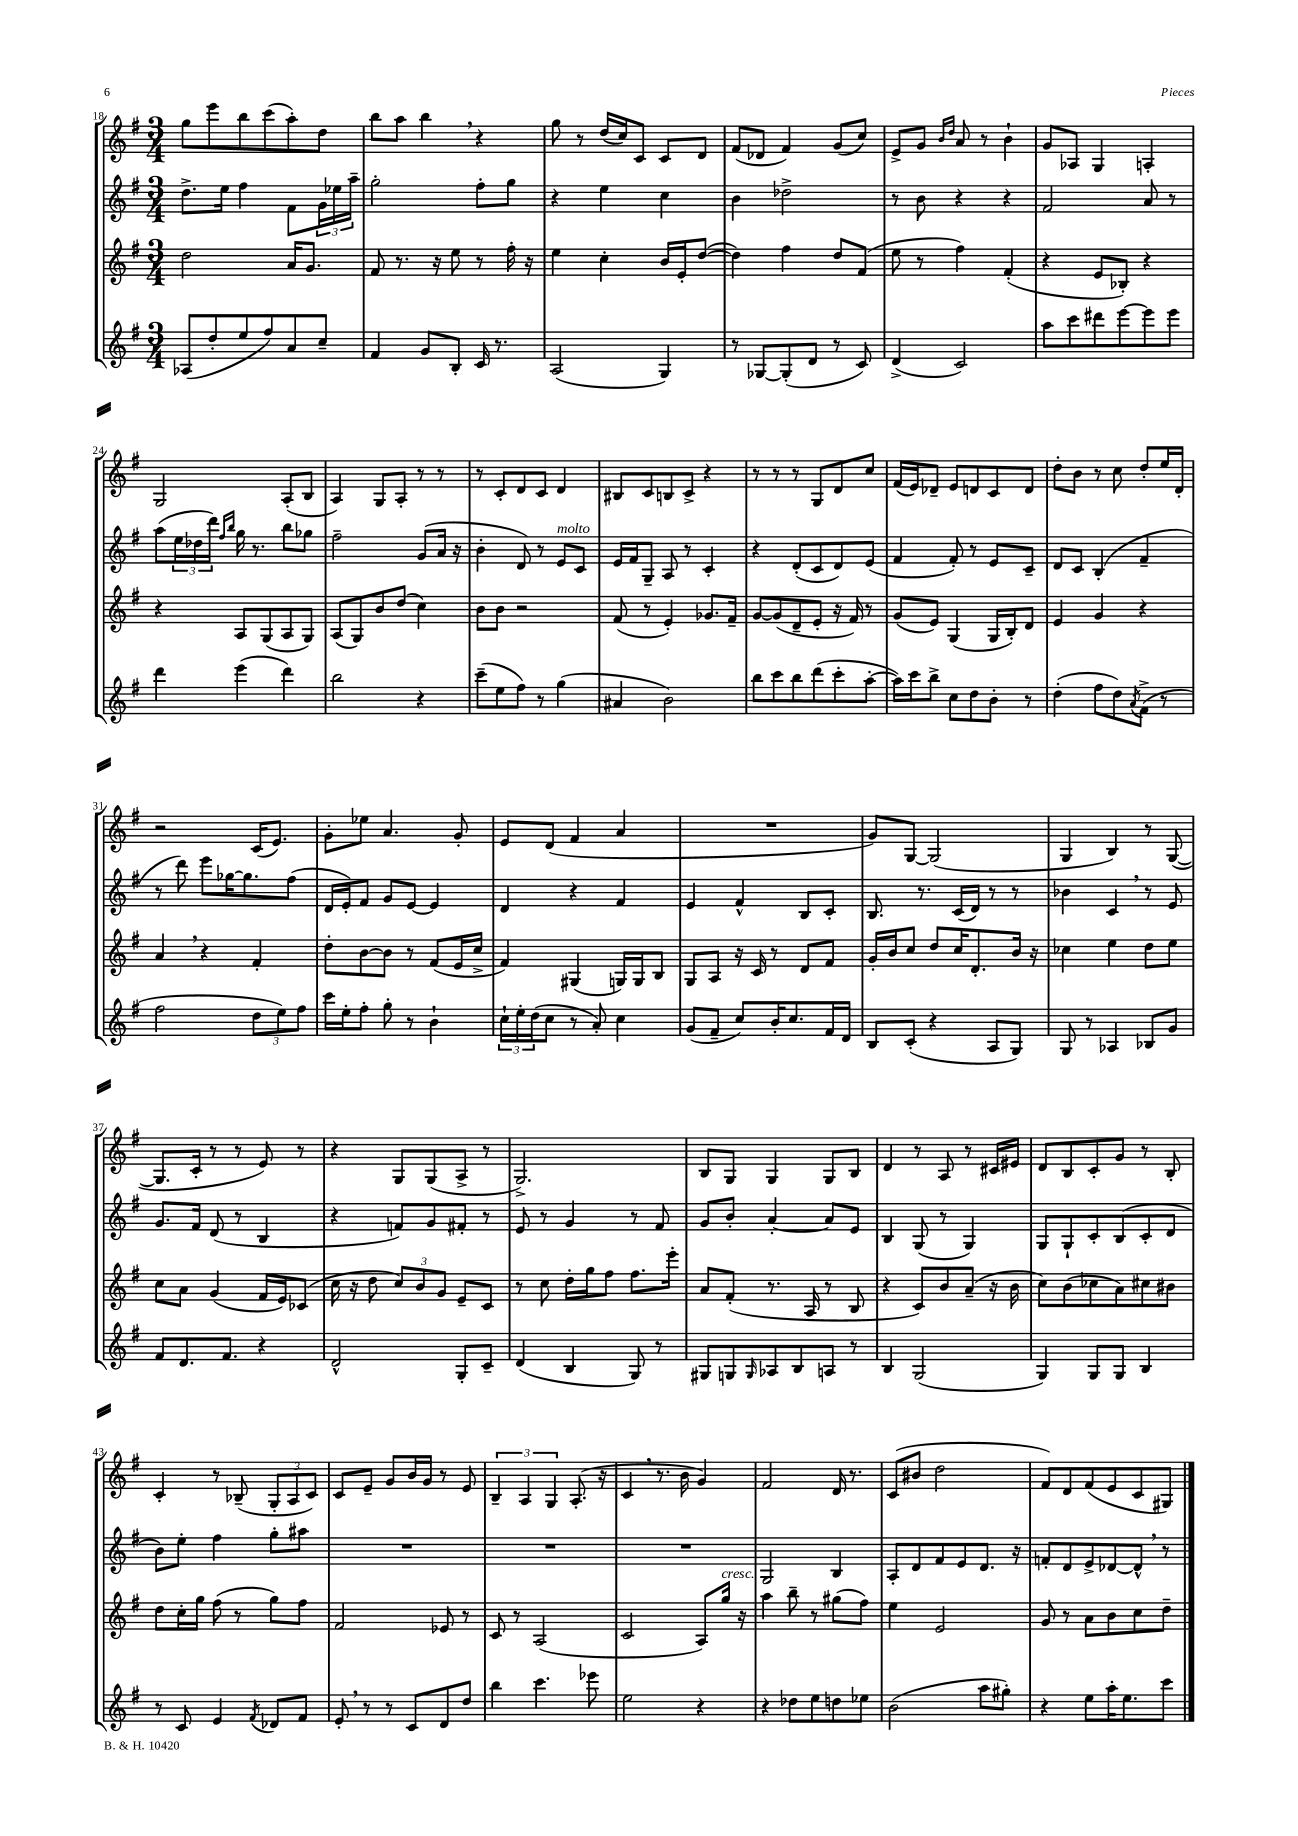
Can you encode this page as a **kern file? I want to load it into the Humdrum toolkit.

**kern	**kern	**kern	**kern
*staff4	*staff3	*staff2	*staff1
*clefG2	*clefG2	*clefG2	*clefG2
*k[f#]	*k[f#]	*k[f#]	*k[f#]
*M3/4	*M3/4	*M3/4	*M3/4
(8A-/L	2dd\	8.dd^\L	8gg\L
8dd'/	.	.	8eee\
.	.	16ee\Jk	.
8ee/	.	4ff#\	8bb\
8ff#/)	.	.	(8ccc\
8a/	16a/LK	8f#\L	8aa'\)
.	8.g/J	.	.
8cc~/J	.	24g\L	8dd\J
.	.	24ee-\	.
.	.	24aa~\JJ	.
=	=	=	=
4f#/	8f#/	2gg'\	8bb\L
.	8.r	.	8aa\J
8g/L	.	.	4bb\
.	16r	.	.
8B'/J	8ee\	.	.
16c/	8r	8ff#'\L	4r
8.r	.	.	.
.	16ff#'\	8gg\J	.
.	16r	.	.
=	=	=	=
(2A/	4ee\	4r	8gg\
.	.	.	8r
.	4cc'\	4ee\	(16dd/LL
.	.	.	16cc/J)
.	.	.	8c/J
4G/)	16b/LL	4cc\	8c/L
.	16e'/J	.	.
.	([8dd/J	.	8d/J
=	=	=	=
8r	4dd\])	4b\	(8f#/L
[8G-/L	.	.	8d-/J
(8G-'/]	4ff#\	2dd-^\	4f#/)
8d/J	.	.	.
8r	8dd/L	.	(8g/L
8c/)	(8f#/J	.	8cc/J)
=	=	=	=
(4d^/	8ee\	8r	8e^/L
.	8r	8b\	8g/J
.	.	.	16qqb/LL
.	.	.	16qqdd/JJ
2c/)	4ff#\)	4r	8a/
.	.	.	8r
.	(4f#'/	4r	4b`\
=	=	=	=
8aa\L	4r	2f#/	8g/L
8ccc\	.	.	8A-/J
8ddd#\	8e/L	.	4G/
[8eee\	8B-'/J)	.	.
8eee\]	4r	8a/	4A'/
8eee\J	.	8r	.
=	=	=	=
4ddd\	4r	(8aa\L	2G/
.	.	24ee\L	.
.	.	24dd-\	.
.	.	24ddd\JJ)	.
.	.	16qqff#/LL	.
.	.	16qqbb/JJ	.
(4eee\	8A/L	16gg\	.
.	.	8.r	.
.	(8G/	.	.
4ddd\)	8A/	8bb\L	(8A'/L
.	8G/J)	8gg-\J	8B/J
=	=	=	=
2bb\	(8A/L	2ff#~\	4A/)
.	8G/)	.	.
.	8b/	.	8G/L
.	(8dd/J	.	8A'/J
4r	4cc\)	(8g/L	8r
.	.	16a/Jk	8r
.	.	16r	.
=	=	=	=
(8ccc~\L	8b\L	4b'\	8r
8ee\	8b\J	.	8c'/L
8ff#\J)	2r	8d/)	8d/
8r	.	8r	8c/J
(4gg\	.	8e/L	4d/
.	.	8c/J	.
=	=	=	=
4a#/	(8f#/	16e/LL	8B#/L
.	.	16f#/J	.
.	8r	8G~/J	8c/
2b\)	4e'/)	8A/	8B/
.	.	8r	8c^/J
.	8.g-/L	4c'/	4r
.	16f#~/Jk	.	.
=	=	=	=
8bb\L	[8g/L	4r	8r
8ccc\	(8g/]	.	8r
8bb\	8d~/	(8d'/L	8r
(8ddd\	8e'/J	8c/	8G/L
8ccc'\	16r	8d/)	8d/
.	16f#/)	.	.
[8aa'\J	8r	(8e/J	8cc/J
=	=	=	=
16aa\]LL)	(8g/L	4f#/	(16f#/LL
16ccc\J	.	.	16e/J)
8bb^\J	8e/J)	.	8d-~/J
8cc\L	(4G/	8f#'/)	8e/L
8dd\	.	8r	8d/
8b'\J	16G/LL	8e/L	8c/
.	16B'/J)	.	.
8r	8d/J	8c~/J	8d/J
=	=	=	=
(4dd'\	4e/	8d/L	8dd'\L
.	.	8c/J	8b\J
8ff#\L	4g/	(4B'/	8r
8dd\)	.	.	8cc\
8qa/	.	.	.
(8f#^\J	4r	4f#~/	8dd'/L
8r	.	.	16ee/L
.	.	.	16d'/JJ
=	=	=	=
2ff#\	4a/	8r	2r
.	.	8ddd\)	.
.	4r	8eee\L	.
.	.	[16gg-\K	.
.	.	8.gg-\]	.
12dd\L	4f#'/	.	(16c/LK
.	.	.	8.e/J)
12ee\)	.	.	.
.	.	(8ff#\J	.
12ff#\J	.	.	.
=	=	=	=
16ccc\LL	8dd'\L	16d/LL	8g'\L
16ee'\J	.	16e'/J)	.
8ff#'\J	[8b\	8f#/J	8ee-\J
8gg'\	8b\]J	8g/L	4.a/
8r	8r	[8e/J	.
4b`\	(8f#/L	4e/]	.
.	16e/L	.	8g'/
.	16cc^/JJ	.	.
=	=	=	=
24cc`\LL	4f#/)	4d/	8e/L
24ee'\	.	.	.
(24dd\J	.	.	.
8cc\J	.	.	(8d/J
8r	(4G#/	4r	4f#/
8a'/)	.	.	.
4cc\	16G/LL)	4f#/	4a/
.	16G/J	.	.
.	8B/J	.	.
=	=	=	=
(8g/L	8G/L	4e/	2.r
8f#~/J	8A/J	.	.
8cc/L)	16r	4f#^^/	.
.	16c/	.	.
16b'/K	8r	.	.
8.cc/	.	.	.
.	8d/L	8B/L	.
16f#/L	8f#/J	8c'/J	.
16d/JJ	.	.	.
=	=	=	=
8B/L	16g'/LL	8.B/	8g/L)
.	16b/J	.	.
(8c'/J	8cc/J	.	[8G/J
.	.	8.r	.
4r	8dd/L	.	(2G/]
.	16cc/K	(16c/LL	.
.	8.d'/	16d/JJ)	.
8A/L	.	8r	.
8G/J)	16b/Jk	8r	.
.	16r	.	.
=	=	=	=
8G/	4cc-\	4b-\	4G/
8r	.	.	.
4A-/	4ee\	4c/	4B/)
8B-/L	8dd\L	8r	8r
8g/J	8ee\J	8e/	([8G/
=	=	=	=
8f#/L	8cc\L	8.g/L	8.G/]L
8.d/	8a\J	.	.
.	.	16f#/Jk	16c'/Jk
.	(4g/	(8d/	8r
8.f#/J	.	.	.
.	.	8r	8r
4r	16f#/LL	4B/	8e/)
.	16e/J)	.	.
.	(8c-/J	.	8r
=	=	=	=
2d^^/	16cc\	4r	4r
.	16r	.	.
.	8dd\	.	.
.	12cc/L)	8f/L)	8G/L
.	12b/	.	.
.	.	8g/	(8G/
.	12g/J	.	.
8G'/L	8e~/L	8f#'/J	8A^/J
8c~/J	8c/J	8r	8r
=	=	=	=
(4d/	8r	8e/	2.G^/)
.	8cc\	8r	.
4B/	16dd'\LL	4g/	.
.	16gg\J	.	.
.	8ff#\J	.	.
8G/)	8.ff#\L	8r	.
8r	.	8f#/	.
.	16eee'\Jk	.	.
=	=	=	=
8G#/L	8a/L	8g/L	8B/L
8G/	(8f#'/J	8b'/J	8G/J
16qqG/	.	.	.
8A-/	8.r	[4a'/	4G/
8B/	.	.	.
.	16A/	.	.
8A/J	8r	8a/]L	8G/L
8r	8B/	8e/J	8B/J
=	=	=	=
4B/	4r	4B/	4d/
(2G/	8c/L)	(8G/	8r
.	8b/	8r	8A/
.	(8a~/J	4G/)	8r
.	16r	.	16c#/LL
.	16b\	.	16e#/JJ
=	=	=	=
4G/)	8cc\L)	8G/L	8d/L
.	(8b\	8G`/	8B/
8G/L	8cc-\	8c'/	8c'/
8G/J	8a\)	(8B/	8g/J
4B/	8cc#\	8c'/	8r
.	8b#\J	8d/J	8B'/
=	=	=	=
8r	8dd\L	8b\L)	4c'/
8c/	16cc'\L	8ee'\J	.
.	16gg\JJ	.	.
4e/	(8ff#\	4ff#\	8r
.	8r	.	(8B-~/
8qf#/	.	.	.
8d-/L	8gg\L)	8gg'\L	12G'/L
.	.	.	12A/
8f#/J	8ff#\J	8aa#\J	.
.	.	.	12c/J)
=	=	=	=
8e'/	2f#/	2.r	8c/L
8r	.	.	8e~/J
8r	.	.	8g/L
8c/L	.	.	16b/L
.	.	.	16g/JJ
8d/	8e-/	.	8r
8dd/J	8r	.	8e/
=	=	=	=
4bb\	8c/	2.r	6B~/
.	8r	.	.
.	.	.	6A/
4.ccc\	(2A/	.	.
.	.	.	6G/
.	.	.	(8.A'/
8eee-\	.	.	.
.	.	.	16r
=	=	=	=
2ee\	2c/	2.r	4c/
.	.	.	8.r
.	.	.	16b\
4r	8A/L)	.	4g/)
.	16gg/Jk	.	.
.	16r	.	.
=	=	=	=
4r	4aa\	2G/	2f#/
8dd-\L	8bb~\	.	.
8ee\	8r	.	.
8dd\	(8gg#\L	4B/	16d/
.	.	.	8.r
8ee-\J	8ff#\J)	.	.
=	=	=	=
(2b\	4ee\	8A'/L	(8c/L
.	.	8d/	8b#/J
.	2e/	8f#/	2dd\
.	.	8e/	.
8aa\L	.	8.d/J	.
8gg#'\J)	.	.	.
.	.	16r	.
=	=	=	=
4r	8g/	8f'/L	8f#/L)
.	8r	8d/	8d/
8ee\L	8a\L	8e^/	(8f#/
16aa'\K	8b\	[8d-/	8e/
8.ee\	.	.	.
.	8cc\	8d-^^/]J	8c/
8ccc\J	8dd~\J	8r	8G#/J)
==	==	==	==
*-	*-	*-	*-
